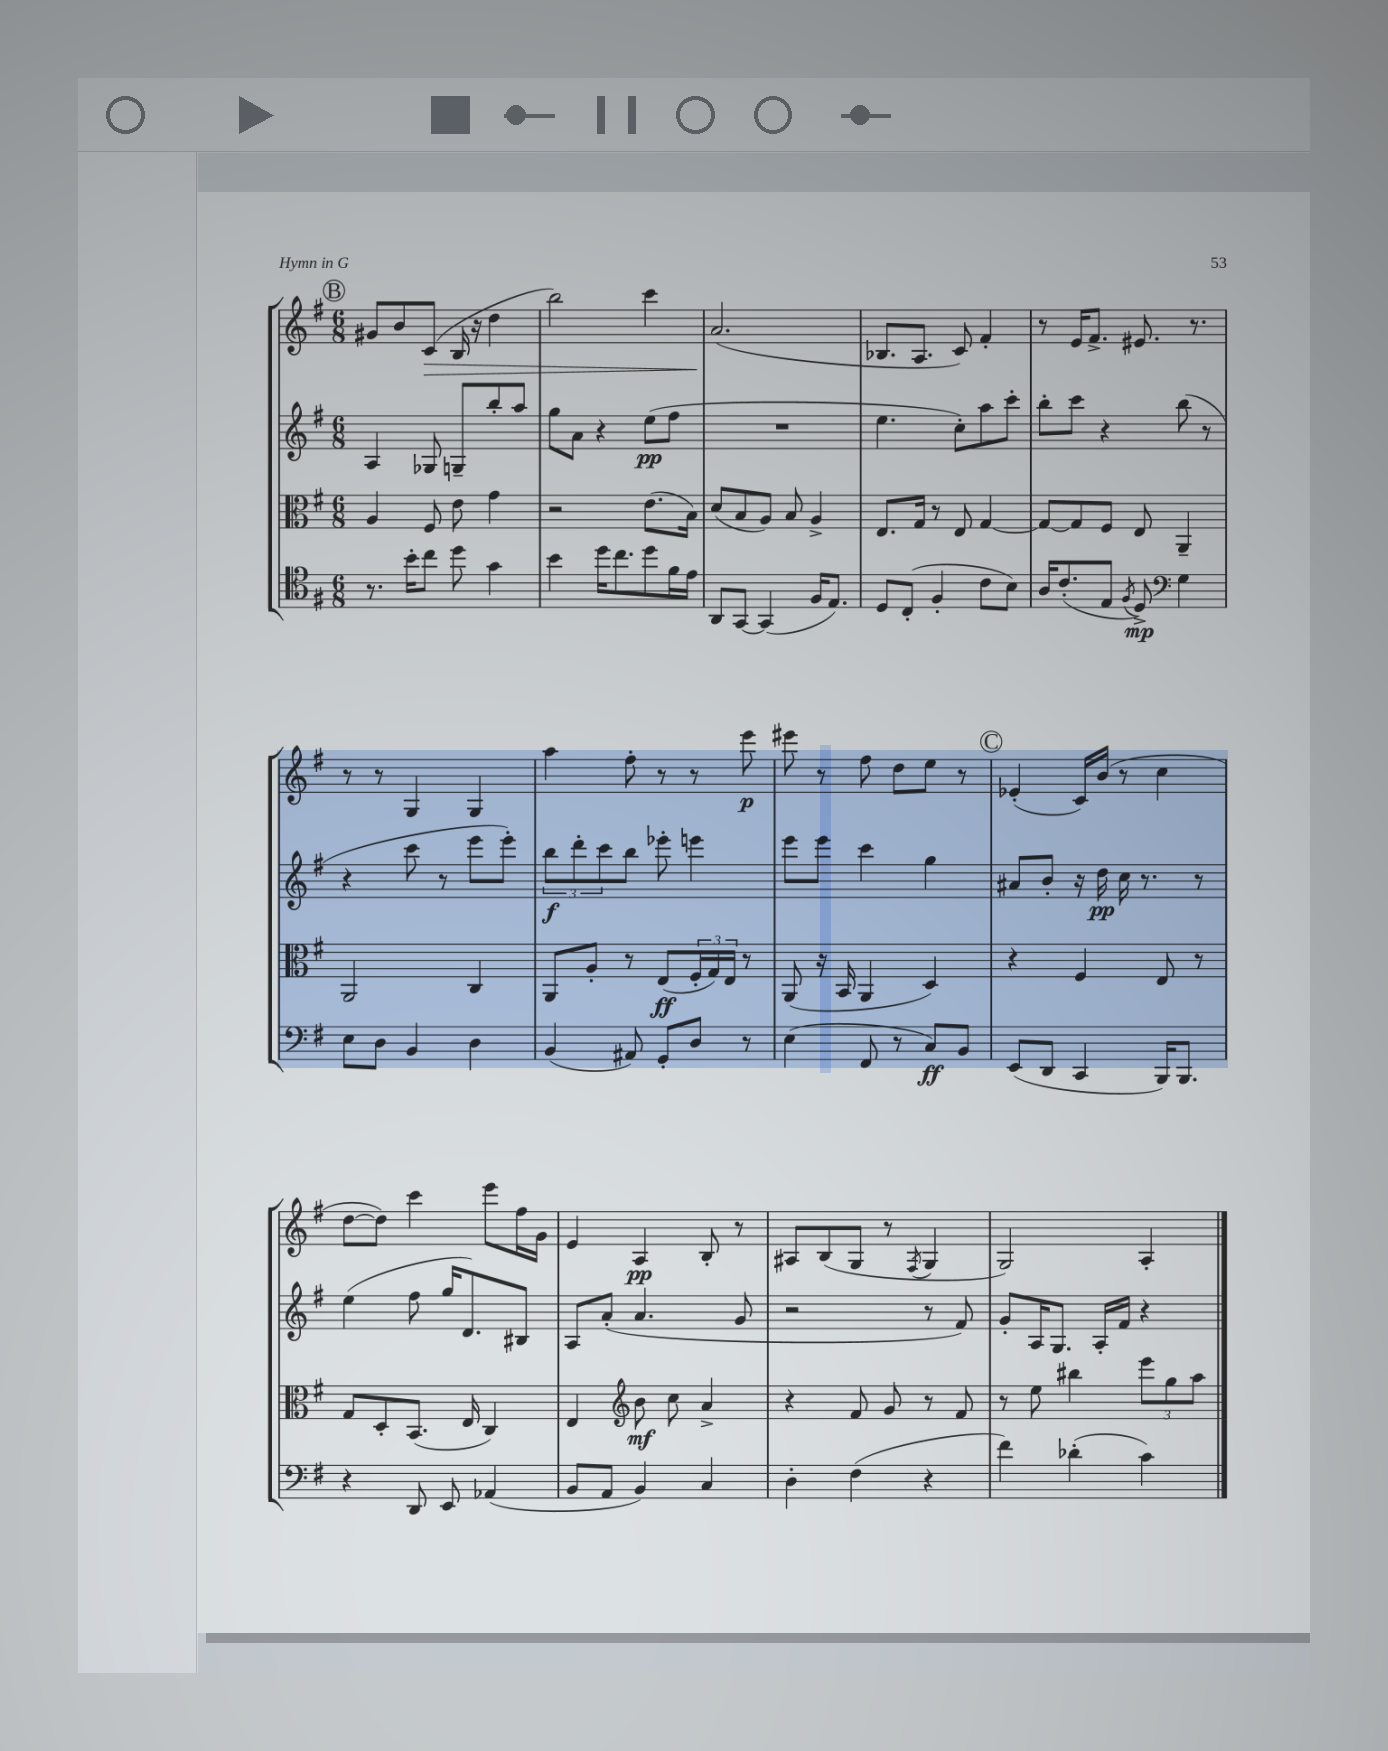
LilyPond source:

<<
\new StaffGroup <<
\new Staff = "s0" {
    \clef treble \key g \major \numericTimeSignature \time 6/8
    \mark \markup { \circle "B" } gis'8 b'8 c'8\>( b16 r16 d''4 |
    b''2) c'''4 |
    a'2.\!( |
    bes8. a8. c'8) fis'4-. |
    r8 e'16 fis'8.-> eis'8. r8. |
    r8 r8 g4 g4 |
    a''4 fis''8-. r8 r8 e'''8\p |
    eis'''8 r8 fis''8 d''8 e''8 r8 |
    \mark \markup { \circle "C" } ees'4-.( c'16) b'16( r8 c''4 |
    d''8~ d''8) c'''4 e'''8 fis''16 g'16 |
    e'4 a4\pp b8-. r8 |
    ais8 b8( g8 r8 \acciaccatura { fis8 } g4 |
    g2) a4-. \bar "|." |
}
\new Staff = "s1" {
    \clef treble \key g \major \numericTimeSignature \time 6/8
    \mark \markup { \circle "B" } a4 ges8 g8-- b''8-. a''8 |
    g''8 a'8 r4 e''8\pp( fis''8 |
    R2. |
    e''4. c''8-.) a''8 c'''8-. |
    b''8-. c'''8 r4 b''8( r8 |
    r4 c'''8 r8 e'''8 e'''8-.) |
    \tuplet 3/2 { b''8\f d'''8-. c'''8 } b''8 ees'''8-. e'''4 |
    e'''8 e'''8 c'''4 g''4 |
    \mark \markup { \circle "C" } ais'8 b'8-. r16 d''16\pp c''16 r8. r8 |
    e''4( fis''8 g''16 d'8.) bis8 |
    a8 a'8-.( a'4. g'8 |
    r2 r8 fis'8) |
    g'8-. a16 g8. a16-. fis'16 r4 \bar "|." |
}
\new Staff = "s2" {
    \clef alto \key g \major \numericTimeSignature \time 6/8
    \mark \markup { \circle "B" } a4 fis8 e'8 g'4 |
    r2 e'8.( b16) |
    d'8( b8 a8) b8 a4-> |
    e8. g16 r8 e8 g4~ |
    g8~ g8 fis8 e8 a,4-- |
    a,2 c4 |
    a,8 a8-. r8 e8\ff( \tuplet 3/2 { fis16-. g16) e16 } r8 |
    a,8( r16 b,16 a,4 d4) |
    \mark \markup { \circle "C" } r4 fis4 e8 r8 |
    g8 d8-. b,8.( e16 c4) |
    e4 \clef treble b'8\mf c''8 a'4-> |
    r4 fis'8 g'8 r8 fis'8 |
    r8 e''8 bis''4 \tuplet 3/2 { e'''8 g''8 a''8 } \bar "|." |
}
\new Staff = "s3" {
    \clef tenor \key g \major \numericTimeSignature \time 6/8
    \mark \markup { \circle "B" } r8. b'16-. c''8 d''8 g'4 |
    b'4 d''16 c''8. d''8 fis'16 e'16 |
    a,8 g,8~ g,4( fis16 e8.) |
    d8 c8-.( fis4-. c'8 b8) |
    a16 c'8.-.( e8 \acciaccatura { fis8 } d8->\mp) \clef bass g4 |
    e8 d8 b,4 d4 |
    b,4( ais,8) g,8-. d8 r8 |
    e4( fis,8 r8 c8\ff) b,8 |
    \mark \markup { \circle "C" } e,8( d,8 c,4 b,,16) b,,8. |
    r4 d,8 e,8 aes,4( |
    b,8 a,8 b,4) c4 |
    d4-. fis4( r4 |
    fis'4) des'4-.( c'4) \bar "|." |
}
>>
>>
\layout { \context { \Score \remove "Bar_number_engraver" } }
